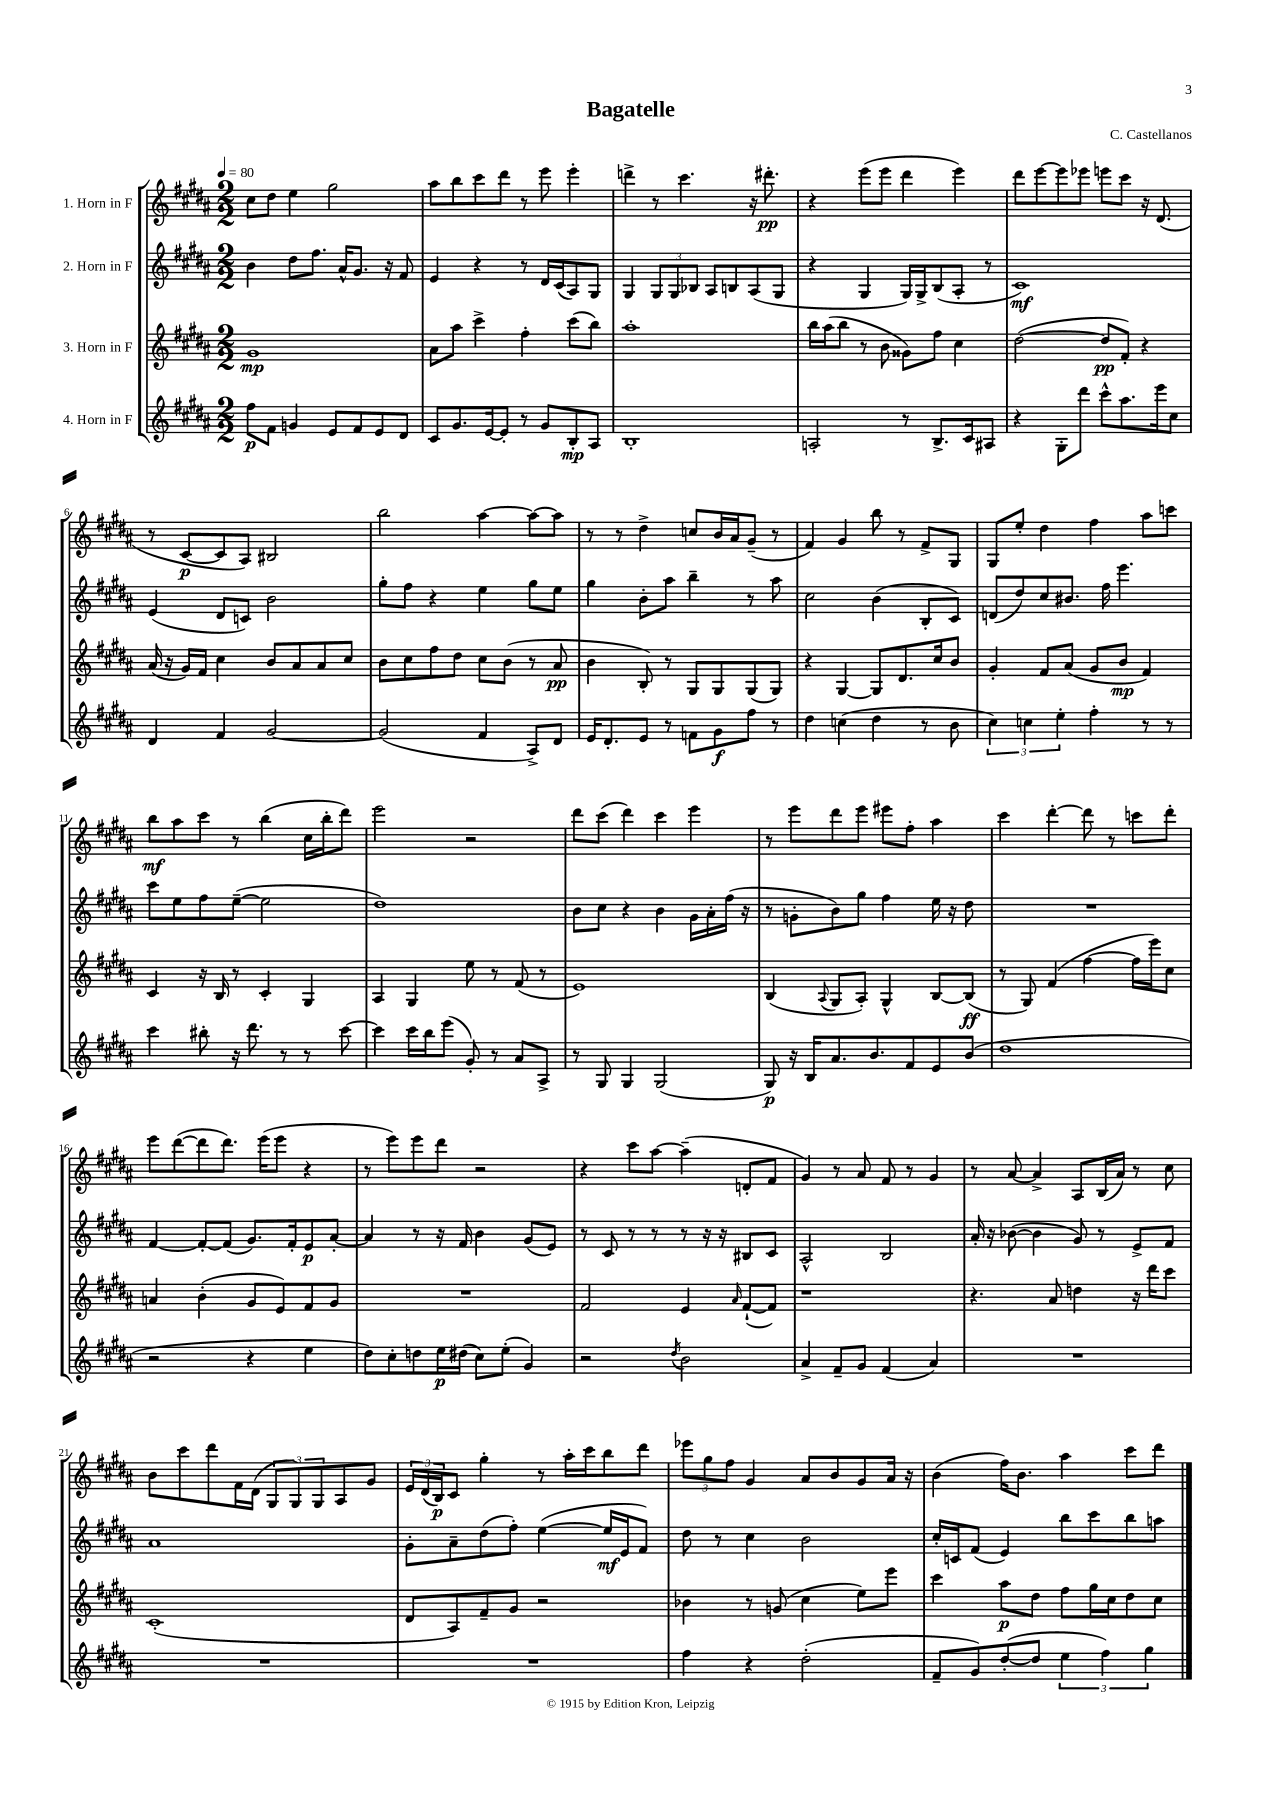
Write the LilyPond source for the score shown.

\header { title = "Bagatelle" composer = "C. Castellanos" }
<<
\new StaffGroup <<
\new Staff = "s0" \with { instrumentName = "1. Horn in F" } {
    \clef treble \key b \major \numericTimeSignature \time 2/2 \tempo 4 = 80
    cis''8 dis''8 e''4 gis''2 |
    ais''8 b''8 cis'''8 dis'''8 r8 e'''8 e'''4-. |
    d'''4-> r8 cis'''4. r16 dis'''8.-.\pp |
    r4 e'''8( e'''8 dis'''4 e'''4) |
    dis'''8 e'''8~ e'''8 ees'''8 e'''8 cis'''8 r16 dis'8.( |
    r8 cis'8~\p cis'8 ais8) bis2 |
    b''2 ais''4~ ais''8~ ais''8 |
    r8 r8 dis''4-> c''8 b'16 ais'16 gis'8--( r8 |
    fis'4) gis'4 b''8 r8 fis'8-> gis8 |
    gis8 e''8-. dis''4 fis''4 ais''8 c'''8 |
    b''8\mf ais''8 cis'''8 r8 b''4( cis''16 b''16-. dis'''8) |
    e'''2 r2 |
    dis'''8 cis'''8( dis'''4) cis'''4 e'''4 |
    r8 e'''8 dis'''8 e'''8 eis'''8 fis''8-. ais''4 |
    cis'''4 dis'''4~-. dis'''8 r8 c'''8 dis'''8-. |
    e'''8 dis'''8~( dis'''8 dis'''8.) e'''16( e'''8 r4 |
    r8 e'''8) e'''8 dis'''8 r2 |
    r4 cis'''8 ais''8~ ais''4--( d'8-. fis'8 |
    gis'4) r8 ais'8 fis'8 r8 gis'4 |
    r8 ais'8~ ais'4-> ais8 b16( ais'16) r8 cis''8 |
    b'8 cis'''8 dis'''8 fis'16 dis'16( \tuplet 3/2 { gis8 gis8) gis8 } ais8 gis'8 |
    \tuplet 3/2 { e'16 dis'16( b16\p) } cis'8 gis''4-. r8 ais''16-. cis'''16 b''8 dis'''8 |
    \tuplet 3/2 { ees'''8 gis''8 fis''8 } gis'4 ais'8 b'8 gis'8 ais'16 r16 |
    b'4( fis''16) b'8. ais''4 cis'''8 dis'''8 \bar "|." |
}
\new Staff = "s1" \with { instrumentName = "2. Horn in F" } {
    \clef treble \key b \major \numericTimeSignature \time 2/2
    b'4 dis''8 fis''8. ais'16-^ gis'8. r16 fis'8 |
    e'4 r4 r8 dis'16 cis'16( ais8) gis8 |
    gis4 \tuplet 3/2 { gis8 gis8 bes8 } ais8 b8 ais8( gis8 |
    r4 gis4 gis16) gis16-> b8( ais8-. r8 |
    cis'1\mf) |
    e'4( dis'8 c'8) b'2 |
    gis''8-. fis''8 r4 e''4 gis''8 e''8 |
    gis''4 b'8-. ais''8 b''4-- r8 ais''8 |
    cis''2 b'4( b8-. cis'8) |
    d'8( dis''8) cis''8 bis'8. fis''16 e'''4. |
    cis'''8 e''8 fis''8 e''8~--( e''2 |
    dis''1) |
    b'8 cis''8 r4 b'4 gis'16 ais'16-. fis''16( r16 |
    r8 g'8-. b'8) gis''8 fis''4 e''16 r16 dis''8 |
    R1 |
    fis'4~ fis'8~-. fis'8( gis'8.) fis'16-. e'8\p ais'8~-. |
    ais'4 r8 r16 fis'16 b'4 gis'8( e'8) |
    r8 cis'8 r8 r8 r8 r16 r16 bis8 cis'8 |
    ais2-^ b2 |
    ais'16-. r16 bes'8~( bes'4 gis'8) r8 e'8-> fis'8 |
    ais'1 |
    gis'8-. ais'8-- dis''8( fis''8-.) e''4~( e''16\mf e'16 fis'8) |
    dis''8 r8 cis''4 b'2 |
    cis''16-. c'16 fis'8( e'4) b''8 cis'''8 b''8 a''8 \bar "|." |
}
\new Staff = "s2" \with { instrumentName = "3. Horn in F" } {
    \clef treble \key b \major \numericTimeSignature \time 2/2
    gis'1\mp |
    ais'8 ais''8 cis'''4-> fis''4-. cis'''8( b''8) |
    ais''1-. |
    b''16 ais''16( b''8 r8 b'8 gisis'8) fis''8 cis''4 |
    dis''2~( dis''8\pp fis'8-.) r4 |
    ais'16( r16 gis'16) fis'16 cis''4 b'8 ais'8 ais'8 cis''8 |
    b'8 cis''8 fis''8 dis''8 cis''8 b'8( r8 ais'8\pp |
    b'4 b8-.) r8 gis8 gis8 gis8( gis8) |
    r4 gis4~ gis8 dis'8. cis''16 b'8 |
    gis'4-. fis'8 ais'8( gis'8 b'8\mp fis'4) |
    cis'4 r16 b16 r8 cis'4-. gis4 |
    ais4 gis4 e''8 r8 fis'8( r8 |
    e'1) |
    b4( \appoggiatura { ais8 } gis8 ais8-.) gis4-^ b8~ b8\ff( |
    r8 gis8) fis'4( fis''4~ fis''16 e'''16) cis''8 |
    a'4 b'4-.( gis'8 e'8) fis'8 gis'8 |
    R1 |
    fis'2 e'4 \grace { ais'16 } fis'8~-!( fis'8) |
    r1 |
    r4. ais'8 d''4 r16 dis'''16 cis'''8 |
    cis'1-.( |
    dis'8 ais8) fis'8-- gis'8 r2 |
    bes'4 r8 g'8( cis''4 e''8) e'''8 |
    cis'''4 ais''8\p dis''8 fis''8 gis''16 cis''16 dis''8 cis''8 \bar "|." |
}
\new Staff = "s3" \with { instrumentName = "4. Horn in F" } {
    \clef treble \key b \major \numericTimeSignature \time 2/2
    fis''8\p fis'8 g'4 e'8 fis'8 e'8 dis'8 |
    cis'8 gis'8. e'16~ e'8-. r8 gis'8 b8-.\mp ais8 |
    b1-. |
    a2-. r8 b8.-> cis'16 ais8 |
    r4 gis8-. dis'''8 cis'''8-^ ais''8. e'''16 cis''8 |
    dis'4 fis'4 gis'2~ |
    gis'2( fis'4 ais8->) dis'8 |
    e'16 dis'8.-. e'8 r8 f'8 gis'8\f fis''8 r8 |
    dis''4 c''4( dis''4 r8 b'8 |
    \tuplet 3/2 { cis''4) c''4 e''4-. } fis''4-. r8 r8 |
    cis'''4 bis''8-. r16 dis'''8. r8 r8 cis'''8~ |
    cis'''4 cis'''16 b''16 e'''8( gis'8-.) r8 ais'8 ais8-> |
    r8 gis8 gis4 gis2( |
    gis8\p) r16 b16 ais'8. b'8. fis'8 e'8 b'8( |
    dis''1 |
    r2 r4 e''4 |
    dis''8) cis''8-. d''8 e''16\p dis''16( cis''8) e''8-.( gis'4) |
    r2 \acciaccatura { dis''8 } b'2 |
    ais'4-> fis'8-- gis'8 fis'4( ais'4) |
    R1 |
    R1 |
    R1 |
    fis''4 r4 dis''2-.( |
    fis'8-- gis'8) dis''8~-.( dis''8 \tuplet 3/2 { e''4 fis''4) gis''4 } \bar "|." |
}
>>
>>
